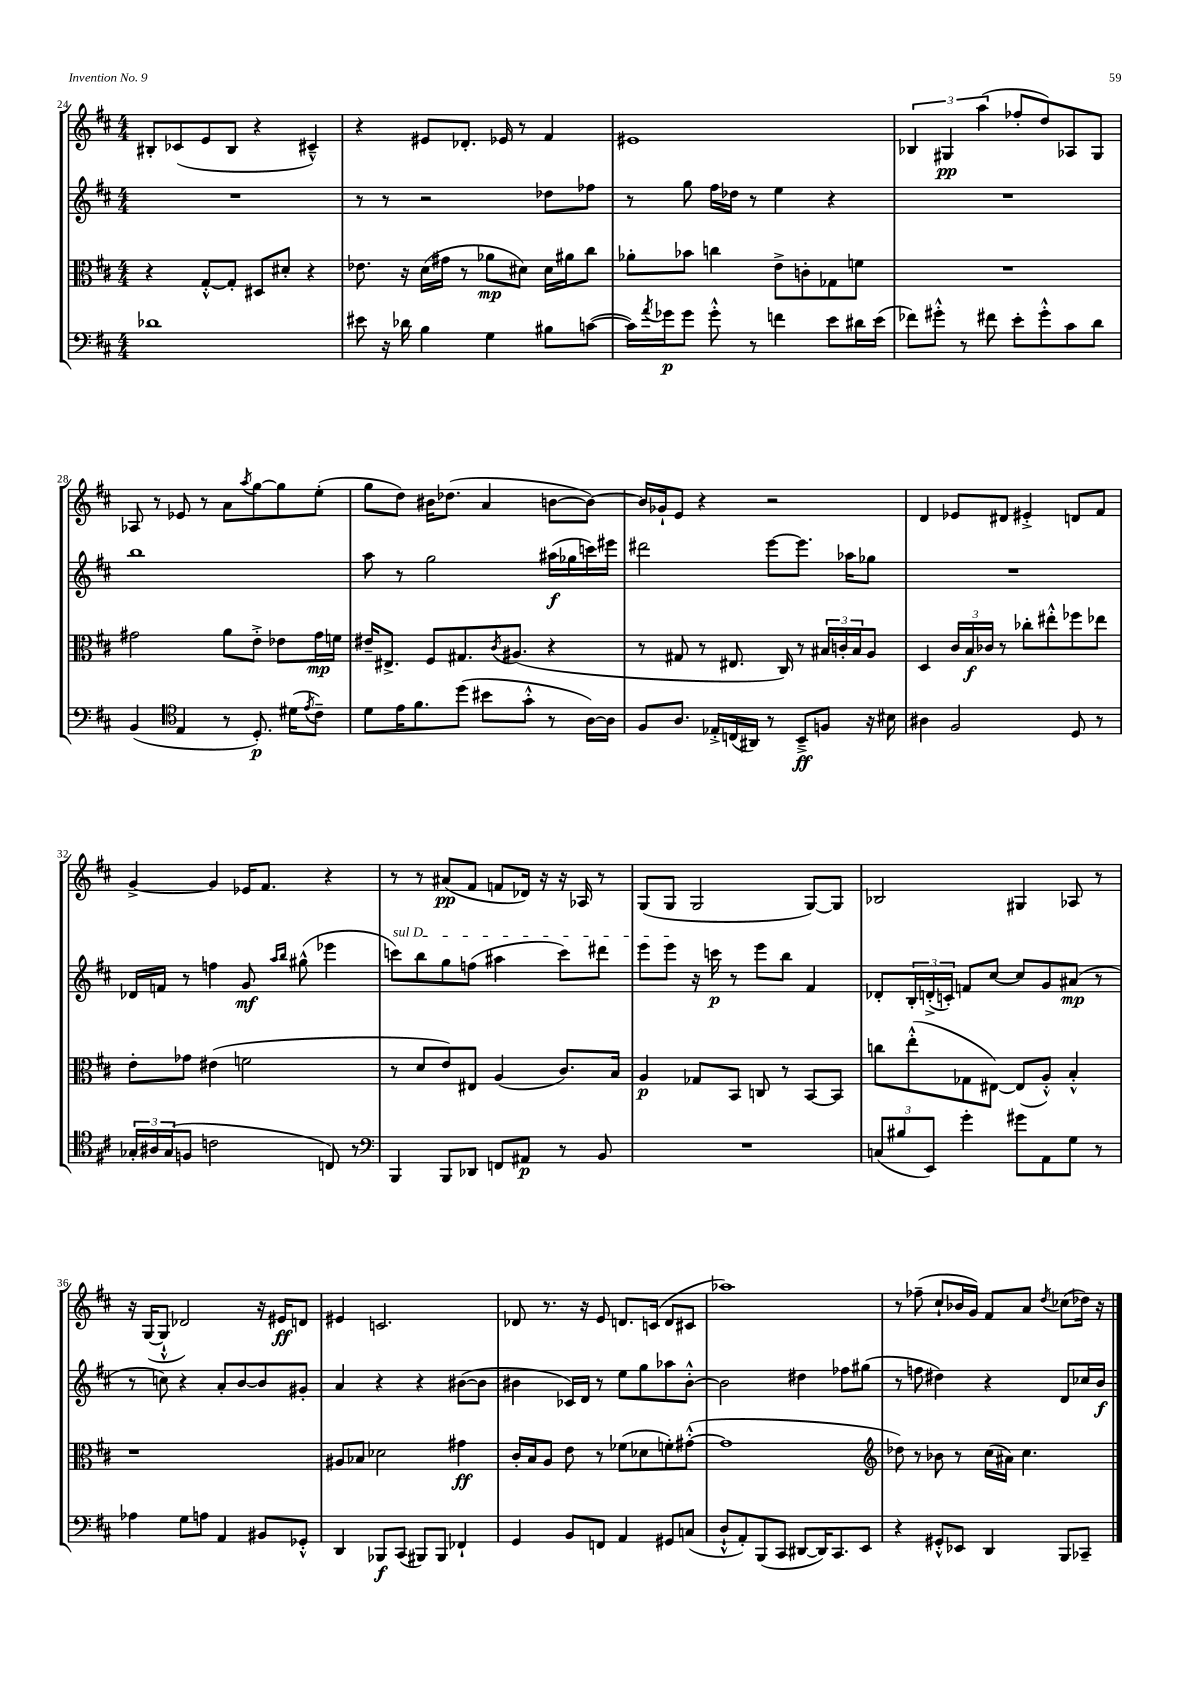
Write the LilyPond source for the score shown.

<<
\new StaffGroup <<
\new Staff = "s0" {
    \clef treble \key d \major \numericTimeSignature \time 4/4
    bis8-. ces'8( e'8 bis8 r4 cis'4---^) |
    r4 eis'8 des'8.-. ees'16 r8 fis'4 |
    eis'1 |
    \tuplet 3/2 { bes4 gis4\pp a''4( } fes''8-. d''8) aes8 gis8 |
    aes8 r8 ees'8 r8 a'8 \acciaccatura { a''8 } g''8~ g''8 e''8-.( |
    g''8 d''8) bis'16 des''8.( a'4 b'8~ b'8~) |
    b'16 ges'16-! e'8 r4 r2 |
    d'4 ees'8 dis'8 eis'4-.-> d'8 fis'8 |
    g'4~-> g'4 ees'16 fis'8. r4 |
    r8 r8 ais'8\pp( fis'8 f'8 des'16) r16 r16 aes16 r8 |
    g8( g8 g2 g8~) g8 |
    bes2 gis4 aes8 r8 |
    r16 g16~( g8-!-^ des'2) r16 eis'16\ff d'8 |
    eis'4 c'2. |
    des'8 r8. r16 e'8 d'8. c'16( d'8 cis'8 |
    aes''1) |
    r8 fes''8--( cis''8-! bes'16 g'16) fis'8 a'8 \acciaccatura { d''8 } ces''8( des''16) r16 \bar "|." |
}
\new Staff = "s1" {
    \clef treble \key d \major \numericTimeSignature \time 4/4
    R1 |
    r8 r8 r2 des''8 fes''8 |
    r8 g''8 fis''16 des''16 r8 e''4 r4 |
    R1 |
    b''1 |
    a''8 r8 g''2 ais''16\f( ges''16 c'''16) eis'''16 |
    dis'''2 e'''8~ e'''8. aes''16 ges''8 |
    R1 |
    des'16 f'16 r8 f''4 g'8\mf \grace { a''16 b''16 } gis''8-^( ees'''4 |
    \once \override TextSpanner.bound-details.left.text = \markup { \italic "sul D" } c'''8\startTextSpan) b''8 g''8 f''8( ais''4 c'''8) dis'''8 |
    e'''8 e'''8\stopTextSpan r16 c'''16\p r8 e'''8 b''8 fis'4 |
    des'8-. \tuplet 3/2 { b16-. d'16-.->( c'16-.) } f'8 cis''8~ cis''8 g'8 ais'8\mp( r8 |
    r8 c''8) r4 a'8-. b'8~ b'8 gis'8-. |
    a'4 r4 r4 bis'8~( bis'8 |
    bis'4 ces'16) d'16 r8 e''8 g''8 aes''8 bis'8~-.-^ |
    bis'2 dis''4 fes''8 gis''8( |
    r8 f''8 dis''4) r4 d'8 ces''16 b'16\f \bar "|." |
}
\new Staff = "s2" {
    \clef alto \key d \major \numericTimeSignature \time 4/4
    r4 g8~-.-^ g8-. dis8 dis'8-. r4 |
    ees'8. r16 d'16( gis'16 r8 aes'8\mp dis'8) dis'16 ais'16 cis''8 |
    aes'8-. bes'8 c''4 e'8-> c'8-. ges8 f'8 |
    R1 |
    gis'2 a'8 e'8-.-> ees'8 gis'16\mp f'16 |
    eis'16-- eis8.-> fis8 gis8. \acciaccatura { cis'8 } ais8.( r4 |
    r8 gis8 r8 eis8. cis16) r8 \tuplet 3/2 { bis16 c'16-. bis16 } a8 |
    d4 \tuplet 3/2 { cis'16 b16\f ces'16 } r8 ces''8-. eis''8-.-^ fes''8 ees''8 |
    e'8-. ges'8 eis'4( f'2 |
    r8 d'8 e'8) eis8 a4( cis'8.) b16 |
    a4\p ges8 b,8 c8 r8 b,8~ b,8 |
    c''8 e''8-.-^( ges8 eis8~) eis8( a8-.-^) b4-.-^ |
    r1 |
    ais8 bes8 des'2 gis'4\ff |
    cis'16-. b16 a8 e'8 r8 fes'8( des'8 f'8-.) gis'8~-.-^( |
    gis'1 |
    \clef treble des''8) r8 bes'8 r8 cis''16( ais'16) cis''4. \bar "|." |
}
\new Staff = "s3" {
    \clef bass \key d \major \numericTimeSignature \time 4/4
    des'1 |
    eis'8 r16 des'16 b4 g4 bis8 c'8~( |
    c'16) \acciaccatura { a'8 } ges'16\p ges'8 ges'8-.-^ r8 f'4 e'8 dis'16 e'16( |
    fes'8) gis'8-.-^ r8 fis'8 e'8-. gis'8-.-^ cis'8 d'8 |
    b,4( \clef tenor e4 r8 d8.-.\p) dis'16( \acciaccatura { e'8 } cis'8--) |
    d'8 e'16 fis'8. d''8( bis'8 g'8-.-^ r8 a16~) a16 |
    fis8 a8. ees16-.-> c16( ais,16) r8 b,8--->\ff f8 r16 bis16 |
    ais4 fis2 d8 r8 |
    \tuplet 3/2 { ges16-. ais16 ges16( } f8 c'2 c8) r8 |
    \clef bass b,,4 b,,8 des,8 f,8 ais,8\p r8 b,8 |
    R1 |
    \tuplet 3/2 { c8( bis8 e,8) } g'4-. gis'8 a,8 g8 r8 |
    aes4 g8 a8 a,4 bis,8 ges,8-.-^ |
    d,4 bes,,8\f cis,8( bis,,8) bis,,8 fes,4-! |
    g,4 b,8 f,8 a,4 gis,8 c8( |
    d8-!-^ a,8-.) b,,8( cis,8 dis,8~ dis,16) cis,8. e,8 |
    r4 gis,8-.-^ ees,8 d,4 b,,8 ces,8-- \bar "|." |
}
>>
>>
\layout { \context { \Score currentBarNumber = #24 } }
